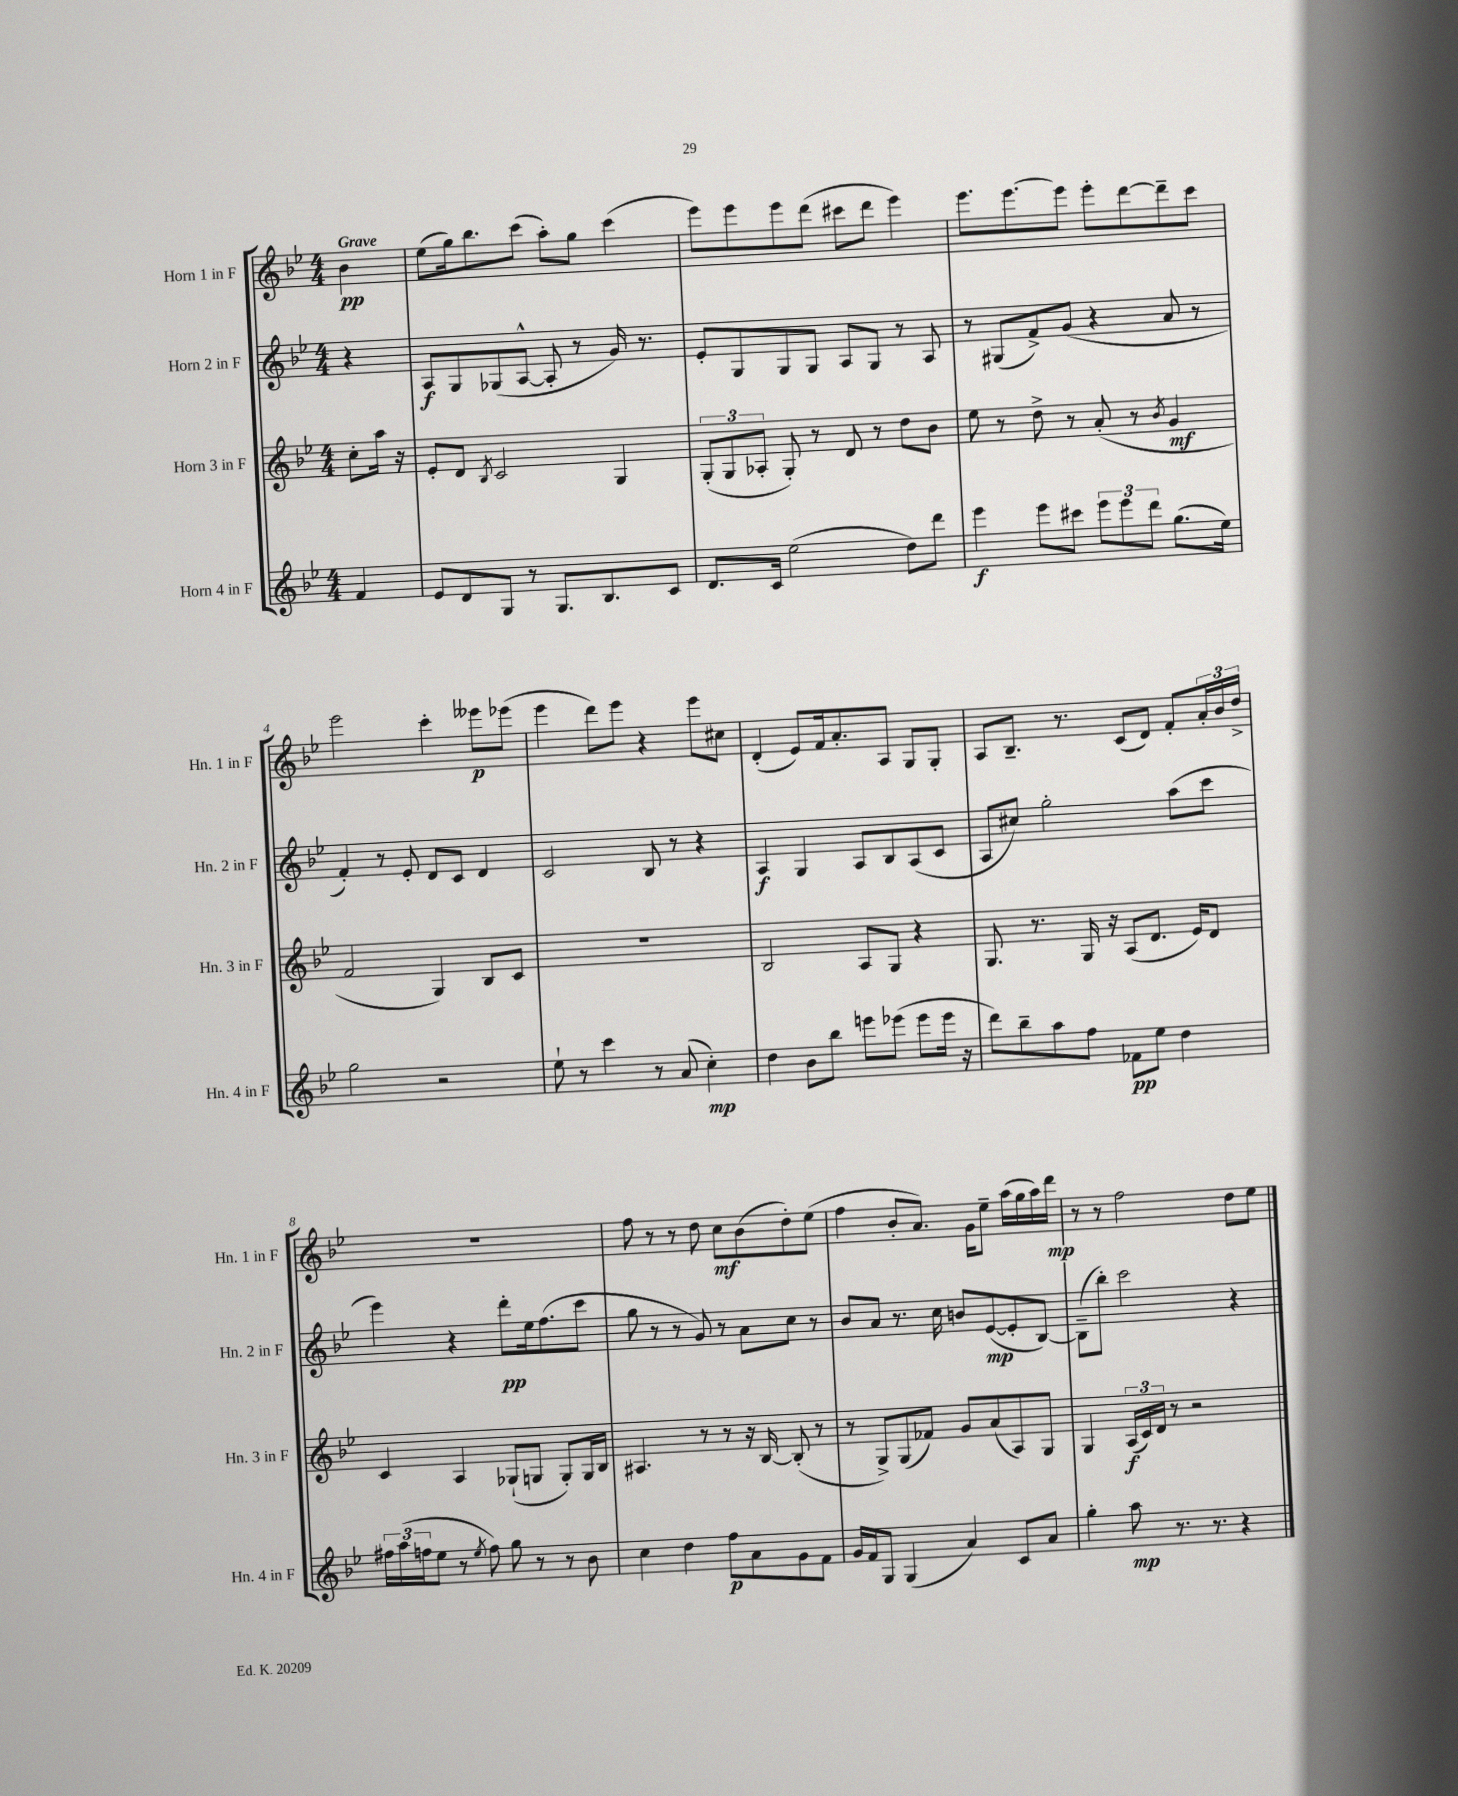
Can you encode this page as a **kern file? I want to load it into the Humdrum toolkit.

**kern	**kern	**kern	**kern
*staff4	*staff3	*staff2	*staff1
*clefG2	*clefG2	*clefG2	*clefG2
*k[b-e-]	*k[b-e-]	*k[b-e-]	*k[b-e-]
*M4/4	*M4/4	*M4/4	*M4/4
4f	8cc'	4r	4b-
.	16aa	.	.
.	16r	.	.
=	=	=	=
8e-	8e-'	8A	(8ee-
8d	8d	8G	16gg)
.	.	.	8.bb-
.	8qB-	.	.
8G	2c	(8G-	.
8r	.	[8A^^	(8ccc
8.G	.	8A']	8aa')
.	.	8r	8gg
8.B-	.	.	.
.	4G	16g)	(4ccc
.	.	8.r	.
8c	.	.	.
=	=	=	=
8.d	(12G'	8e-'	8eee-)
.	12G	.	.
.	.	8G	8eee-
.	12A-'	.	.
16c	.	.	.
(2ee-	8G')	8G	8eee-
.	8r	8G	(8ddd
.	8d	8A	8ccc#
.	8r	8G	8ddd
8dd)	8dd	8r	4eee-)
8ddd	8b-	8A	.
=	=	=	=
4eee-	8ee-	8r	8.eee-
.	8r	(8G#	.
.	.	.	[8.eee-
8eee-	8dd^	8f^)	.
8ccc#	8r	(8g	8eee-]
12eee-	(8a'	4r	8eee-'
12eee-	.	.	.
.	8r	.	[8ddd
12ddd	.	.	.
.	8qb-	.	.
(8.gg	4g	8a	8ddd~]
.	.	8r	8ccc
16ee-)	.	.	.
=	=	=	=
2gg	2f	4f')	2eee-
.	.	8r	.
.	.	8e-'	.
2r	4G)	8d	4ccc'
.	.	8c	.
.	8B-	4d	8eee--
.	8c	.	(8eee-
=	=	=	=
8ee-`	1r	2c	4eee-
8r	.	.	.
4ccc	.	.	8ddd)
.	.	.	8eee-
8r	.	8B-	4r
(8a	.	8r	.
4cc')	.	4r	8eee-
.	.	.	8cc#
=	=	=	=
4dd	2B-	4A	(4d'
8b-	.	4G	8e-)
8bb-	.	.	16f
.	.	.	8.a'
8eee	8A	8A	.
(8eee-	8G	8B-	8A
8eee-	4r	(8A	8G
16eee-	.	8c	8G'
16r	.	.	.
=	=	=	=
8ddd)	8.G	8A	8A
8bb-~	.	8cc#)	8.B-~
.	8.r	.	.
8aa	.	2gg'	.
.	.	.	8.r
8ff	16G	.	.
.	16r	.	.
8f-	(8A	.	(8c
8ee-	8.d	.	8d)
4dd	.	(8aa	8f'
.	16e-)	.	.
.	8d	8ccc	24a'
.	.	.	24b-
.	.	.	24dd^
=	=	=	=
24ff#	4c	4eee-)	1r
(24aa	.	.	.
24ff	.	.	.
8ee-	.	.	.
8r	4A	4r	.
8qee-	.	.	.
8ff)	.	.	.
8gg	(8G-`	8ddd'	.
8r	8G	16ee-	.
.	.	(8.ff	.
8r	8G')	.	.
8b-	16G	8ccc	.
.	16B-	.	.
=	=	=	=
4cc	4.A#	8gg	8ff
.	.	8r	8r
4dd	.	8r	8r
.	8r	8g)	8dd
8ff	8r	8r	8cc
8a	16r	8a	(8b-
.	[16B-	.	.
8g	(8B-']	8cc	8dd')
8f	8r	8r	(8ee-
=	=	=	=
16g	8r	8b-	4ff
16f	.	.	.
8G	8G^)	8a	.
(4G	(8G	8.r	8b-'
.	8f-)	.	8.a)
.	.	16cc	.
4a)	8g	8b	.
.	.	.	16g
.	(8a	([8e-	8ee-~
8c	8A)	8e-']	(16aa
.	.	.	16gg
8a	8G	[8B-)	16aa)
.	.	.	16ddd
=	=	=	=
4gg'	4G	(8B-~]	8r
.	.	8bb-')	8r
8aa	(24A	2ccc	2ff
.	24c)	.	.
.	24d	.	.
8.r	8r	.	.
.	2r	.	.
8.r	.	.	.
4r	.	4r	8dd
.	.	.	8ee-
==	==	==	==
*-	*-	*-	*-
